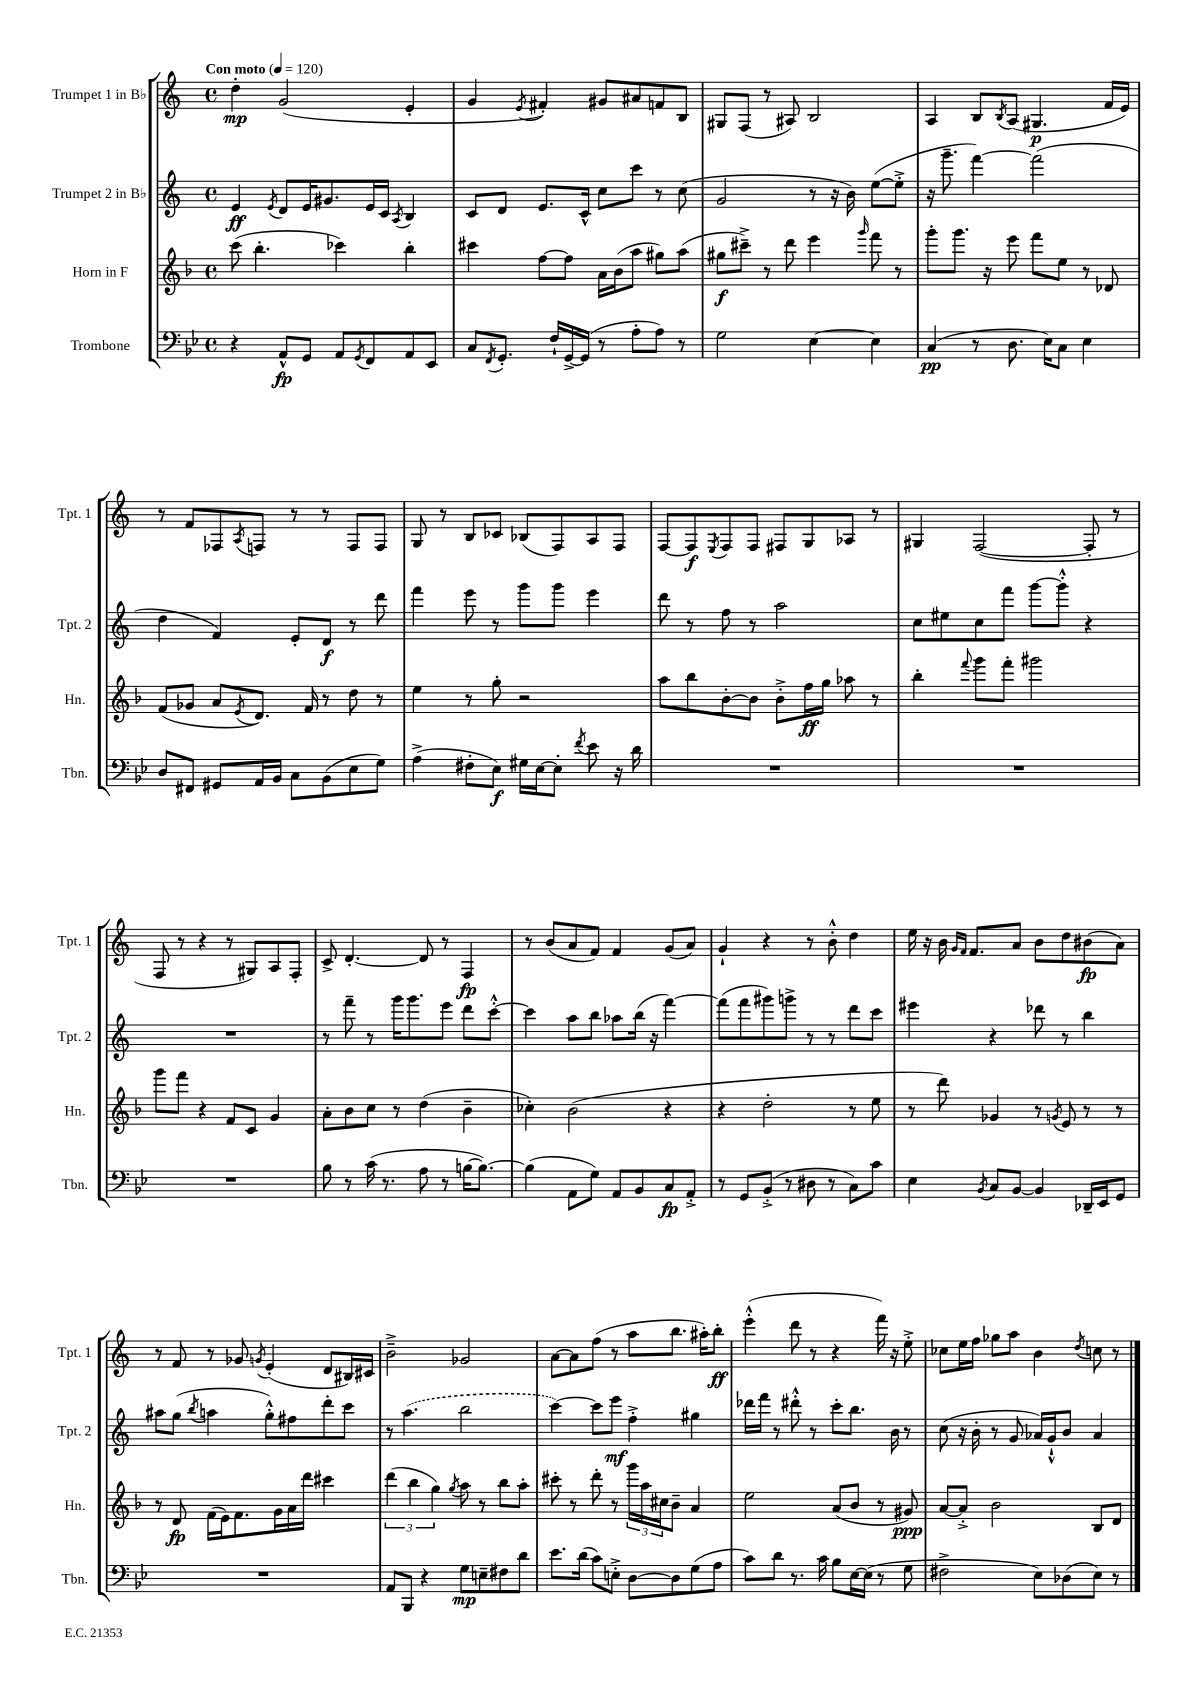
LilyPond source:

<<
\new StaffGroup <<
\new Staff = "s0" \with { instrumentName = "Trumpet 1 in Bb" shortInstrumentName = "Tpt. 1" } {
    \clef treble \key c \major \defaultTimeSignature \time 4/4 \tempo "Con moto" 4 = 120
    d''4-.\mp g'2( e'4-. |
    g'4 \acciaccatura { e'8 } fis'4-.) gis'8 ais'8 f'8 b8 |
    gis8 f8( r8 ais8) b2 |
    a4 b8 \acciaccatura { b8 } a8( gis4.\p f'16 e'16) |
    r8 f'8 fes8 \acciaccatura { a8 } f8 r8 r8 f8 f8 |
    g8 r8 b8 ces'8 bes8( f8) a8 f8 |
    f8~ f8\f \acciaccatura { e8 } f8 f8 fis8 g8 aes8 r8 |
    gis4 f2~( f8-. r8 |
    f8 r8 r4 r8 gis8) a8 f8-. |
    c'8-> d'4.~-. d'8 r8 f4\fp |
    r8 b'8( a'8 f'8) f'4 g'8( a'8) |
    g'4-! r4 r8 b'8-.-^ d''4 |
    e''16 r16 b'16 \grace { g'16 f'16 } f'8. a'8 b'8 d''8 bis'8\fp( a'8) |
    r8 f'8 r8 ges'8 \acciaccatura { g'8 } e'4-.( d'8 bis16) cis'16 |
    b'2---> ges'2 |
    a'8~ a'8 f''8( r8 a''8 b''8. ais''16-.) b''8-.\ff |
    e'''4-.-^( d'''8 r8 r4 f'''16) r16 e''8-.-> |
    ces''8 e''16 f''16 ges''8 a''8 b'4 \acciaccatura { d''8 } c''8 r8 \bar "|." |
}
\new Staff = "s1" \with { instrumentName = "Trumpet 2 in Bb" shortInstrumentName = "Tpt. 2" } {
    \clef treble \key c \major \defaultTimeSignature \time 4/4
    e'4\ff \acciaccatura { e'8 } d'8 e'16 gis'8. e'16 c'16 \acciaccatura { a8 } b4 |
    c'8 d'8 e'8. c'16-^ c''8 c'''8 r8 c''8( |
    g'2 r8 r16 b'16) e''8~( e''8-.-> |
    r16 g'''8.-- f'''4~) f'''2( |
    d''4 f'4) e'8-. d'8\f r8 d'''8 |
    f'''4 e'''8 r8 g'''8 g'''8 e'''4 |
    d'''8 r8 f''8 r8 a''2 |
    c''8 eis''8 c''8 f'''8 g'''8~ g'''8-.-^ r4 |
    R1 |
    r8 f'''8-- r8 g'''16 g'''8. e'''8 d'''8 c'''8~-.-^ |
    c'''4 a''8 b''8 aes''8 b''16( r16 f'''4~) |
    f'''8( f'''8 gis'''8) g'''8-> r8 r8 d'''8 c'''8 |
    eis'''4 r4 des'''8 r8 b''4 |
    ais''8 g''8( \acciaccatura { b''8 } a''4 g''8-.-^) fis''8 d'''8-. c'''8 |
    r8 \once \slurDashed a''4.( b''2 |
    c'''4~) c'''8 e'''8\mf f''4-.-> gis''4 |
    des'''16 f'''16 r8 dis'''8-.-^ r8 c'''8-. b''8. b'16 r8 |
    c''8( r16 b'16-. r8 g'8 aes'16) g'16-!-^ b'8 aes'4 \bar "|." |
}
\new Staff = "s2" \with { instrumentName = "Horn in F" shortInstrumentName = "Hn." } {
    \clef treble \key f \major \defaultTimeSignature \time 4/4
    c'''8( bes''4.-. ces'''4) bes''4-. |
    cis'''4 f''8~ f''8 a'16 bes'16( a''8 gis''8) a''8( |
    gis''8\f cis'''8--->) r8 d'''8 e'''4 \grace { g'''16 } f'''8 r8 |
    g'''8-. g'''8. r16 e'''8 f'''8 e''8 r8 des'8 |
    f'8( ges'8 a'8 \acciaccatura { e'8 } d'8.) f'16 r8 d''8 r8 |
    e''4 r8 g''8-. r2 |
    a''8 bes''8 bes'8~-. bes'8 bes'8-.-> f''16\ff g''16 aes''8 r8 |
    bes''4-. \appoggiatura { f'''8 } g'''8 f'''8-. gis'''2 |
    g'''8 f'''8 r4 f'8 c'8 g'4 |
    a'8-. bes'8 c''8 r8 d''4( bes'4-- |
    ces''4-.) bes'2( r4 |
    r4 d''2-. r8 e''8 |
    r8 d'''8) ges'4 r8 \acciaccatura { g'8 } e'8 r8 r8 |
    r8 d'8\fp f'16( e'16) f'8. g'16 a'16 d'''16 cis'''4 |
    \tuplet 3/2 { d'''4( bes''4 g''4) } \acciaccatura { g''8 } a''8 r8 bes''8 a''8-. |
    cis'''8-. r8 d'''8-. r8 \tuplet 3/2 { g'''16 a''16 cis''16 } bes'8-- a'4 |
    e''2 a'8( bes'8 r8 gis'8\ppp) |
    a'8~ a'8-.-> bes'2 bes8 d'8 \bar "|." |
}
\new Staff = "s3" \with { instrumentName = "Trombone" shortInstrumentName = "Tbn." } {
    \clef bass \key bes \major \defaultTimeSignature \time 4/4
    r4 a,8-^\fp g,8 a,8 \acciaccatura { g,8 } f,8 a,8 ees,8 |
    c8 \acciaccatura { f,8 } g,8.-. f16-! g,16~-> g,16( r8 a8-. a8) r8 |
    g2 ees4~ ees4 |
    c4\pp( r8 d8. ees16) c8 ees4 |
    d8 fis,8 gis,8 a,16 bes,16 c8 bes,8( ees8 g8) |
    a4->( fis8-. ees8\f) gis16 ees16~ ees8-. \acciaccatura { f'8 } ees'8 r16 d'16 |
    R1 |
    R1 |
    R1 |
    bes8 r8 c'16( r8. a8 r8 b16~ b8.~) |
    b4( a,8 g8) a,8 bes,8 c8\fp a,8-.-> |
    r8 g,8 bes,8-.->( r8 dis8 r8 c8) c'8 |
    ees4 \acciaccatura { bes,8 } c8 bes,8~ bes,4 des,16-- ees,16 g,8 |
    R1 |
    a,8 bes,,8 r4 g8\mp e8-- fis8 d'8 |
    ees'8. d'16( c'8) e8-.-> d8~ d8 g8( a8 |
    c'8) d'8 r8. c'16 bes8 ees16~ ees16( r8 g8 |
    fis2-> ees8) des8( ees8) r8 \bar "|." |
}
>>
>>
\layout { \context { \Score \remove "Bar_number_engraver" } }
